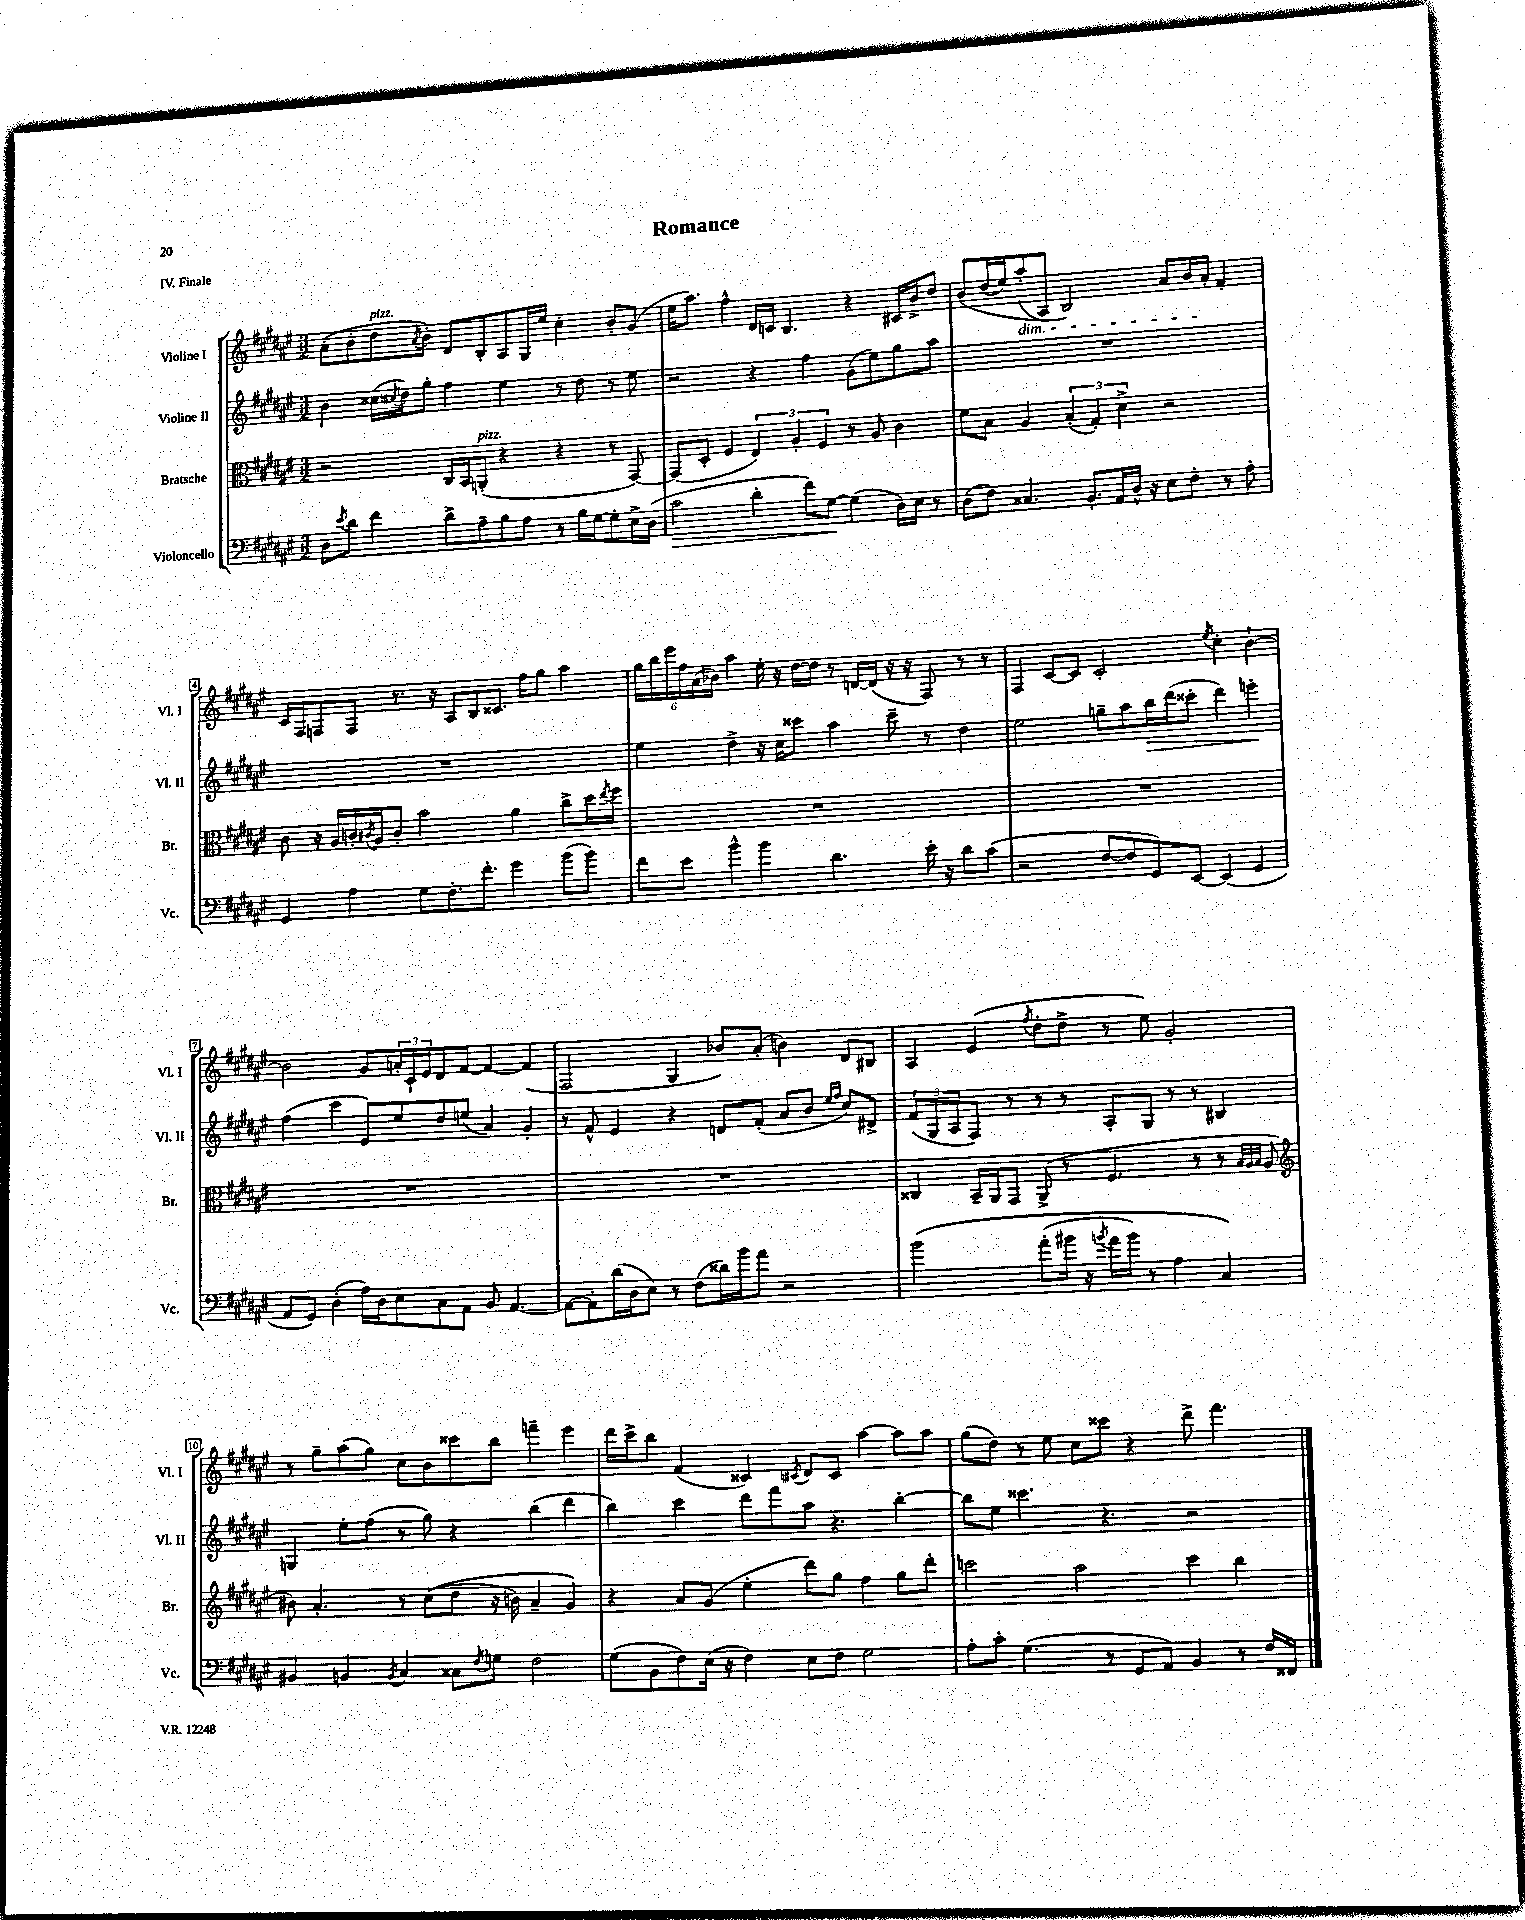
\header { title = "Romance" piece = "IV. Finale" }
<<
\new StaffGroup <<
\new Staff = "s0" \with { instrumentName = "Violine I" shortInstrumentName = "Vl. I" } {
    \clef treble \key fis \major \numericTimeSignature \time 3/2
    ais'8-.( b'8-. dis''8^\markup { \italic "pizz." } \acciaccatura { ais'8 } b'8-.) dis'8 b8-. ais8 gis16 eis''16 cis''4-. b'8-. gis'8( |
    eis''16 ais''8.) fis''4-^ dis'16 c'16 b4. r4 cis'16 b'16-> dis''8 |
    b'8\( dis''16( eis''16) ais''8-.\dim( ais8) b2\) ais'8 b'16 ais'16-.\! fis'4-. |
    cis'16 fis16 f8 f8 r8. r16 ais8 b8 cisis'8. fis''16 gis''8 ais''4 |
    \tuplet 6/4 { gis''16 b''16 eis'''16 fis''16 ais'16( bes'16) } ais''4 eis''16-. r16 dis''16~ dis''16 r8 d'16~ d'16( r16 r16 fis8) r8 r8 |
    fis4 cis'8~ cis'8 cis'2-. \acciaccatura { eis''8 } cis''4-. b'4~-! |
    b'2 gis'8 \tuplet 3/2 { a'16-. cis'16-! eis'16 } dis'8 fis'8~ fis'4~ fis'4( |
    fis2 gis4 bes'8) ais'8-.( b'4) dis'8 bis8 |
    ais4 eis'4( \acciaccatura { fis''8 } dis''8-. dis''8-> r8 eis''8) gis'2-. |
    r8 gis''8-- ais''8( gis''8) cis''8 b'8 cisis'''8 b''8 f'''4-- eis'''4 |
    dis'''16 cis'''16-> b''8 fis'4( cisis'4) \acciaccatura { cis'8 } dis'8 cis'8 ais''4~ ais''8 ais''8 |
    gis''8( dis''8) r8 eis''8 cis''8 cisis'''8 r4 dis'''8-> fis'''4. \bar "|." |
}
\new Staff = "s1" \with { instrumentName = "Violine II" shortInstrumentName = "Vl. II" } {
    \clef treble \key fis \major \numericTimeSignature \time 3/2
    b'4 cisis''16( \acciaccatura { cis''8 } dis''16) gis''8-. fis''4 eis''4 r8 dis''8 r8 eis''8 |
    r2 r4 fis''4 gis'8( eis''8) gis''8 ais''8 |
    R1. |
    R1. |
    eis''4 dis''4-> r16 cis''16 cisis'''8 ais''4 cisis'''8-- r8 dis''4 |
    eis''2 g''8-- ais''8 b''16\> dis'''16( cisis'''8-. dis'''4) e'''4-.\! |
    fis''4( cis'''4 eis'8) eis''8 dis''8 e''8( ais'4) gis'4-. |
    r8 fis'8-^ eis'4 r4 d'8 fis'8-.( ais'8 b'8 \grace { eis''16 fis''16 } cis''8) dis'8-> |
    \tuplet 3/2 { fis'8( gis8 ais8 } fis8) r8 r8 r8 ais8-. gis8 r8 r8 bis4 |
    g4 eis''8-. fis''8( r8 gis''8) r4 b''4( dis'''4 |
    b''4) cis'''4 dis'''8 fis'''8 ais''8 r4. b''4~-. |
    b''8 eis''8 cisis'''4. r4. r2 \bar "|." |
}
\new Staff = "s2" \with { instrumentName = "Bratsche" shortInstrumentName = "Br." } {
    \clef alto \key fis \major \numericTimeSignature \time 3/2
    r2 cis16 b,16 a,8-.^\markup { \italic "pizz." }( r4 r4 r8 gis,8~) |
    gis,8( dis8-. fis4 \tuplet 3/2 { eis4) ais4-. fis4 } r8 ais8 cis'4 |
    fis'8 b8 ais4 \tuplet 3/2 { b4-.( gis4-.) dis'4-> } r2 |
    cis'8 r16 ais16 c'16-. \acciaccatura { cis'8 } ais16 cis'8-. b'2 ais'4 cis''8-> dis''16 \acciaccatura { eis''8 } fis''16 |
    R1. |
    R1. |
    R1. |
    R1. |
    cisis4 b,16-- ais,16 gis,8 ais,8->( r8 fis4. r8 r8 \grace { b32 ais32 b32 } ais8 |
    \clef treble bis'8) ais'4.-. r8 cis''8(\( dis''8 r16 b'16) ais'4-- gis'4\) |
    r4 ais'8 gis'8( eis''4-. dis'''8) gis''8 fis''4 gis''8 dis'''8-. |
    c'''2 ais''2 c'''4 b''4 \bar "|." |
}
\new Staff = "s3" \with { instrumentName = "Violoncello" shortInstrumentName = "Vc." } {
    \clef bass \key fis \major \numericTimeSignature \time 3/2
    dis8 \acciaccatura { eis'8 } dis'8 fis'4 dis'8-> ais8-- b8 ais8 r8 b16 gis16~ gis8-. eis16-> dis16( |
    cis'2\> dis'4-. fis'8) gis8~\! gis4( dis16) eis16 r8 |
    dis8( fis8) cisis4. b,8.-. ais,16 dis16-^ r16 eis8 fis8-. r8 ais8-. |
    gis,4 ais4 gis8 fis8.-. fis'8.-. gis'4 b'8( b'8) |
    fis'8 eis'8 b'4-^ b'4 dis'4. eis'16-. r16 dis'8 cis'8( |
    r2 fis8~ fis8 gis,8) eis,8~ eis,4( gis,4 |
    ais,8 gis,8) dis4-.( ais16) dis16 eis8 cis8 ais,8 b,8 ais,4.~ |
    ais,8~ ais,8-. dis'16( dis16 eis8) r8 fis8( disis'16) b'16 ais'8 r2 |
    b'2\( ais'8-.( bis'16 r16 \acciaccatura { b'8 } ais'16 b'16) r8 ais4 cis4\) |
    bis,4 b,4 \acciaccatura { b,8 } cis4 cisis8 \acciaccatura { fis8 } g8 fis2 |
    gis8( b,8 fis8) eis16( r16 fis4) eis8 fis8 gis2 |
    ais8-. cis'8-. gis4.( r8 gis,8 ais,8) b,4 r8 fis16 fisis,16 \bar "|." |
}
>>
>>
\layout { \context { \Score \override BarNumber.stencil = #(make-stencil-boxer 0.1 0.3 ly:text-interface::print) } }
